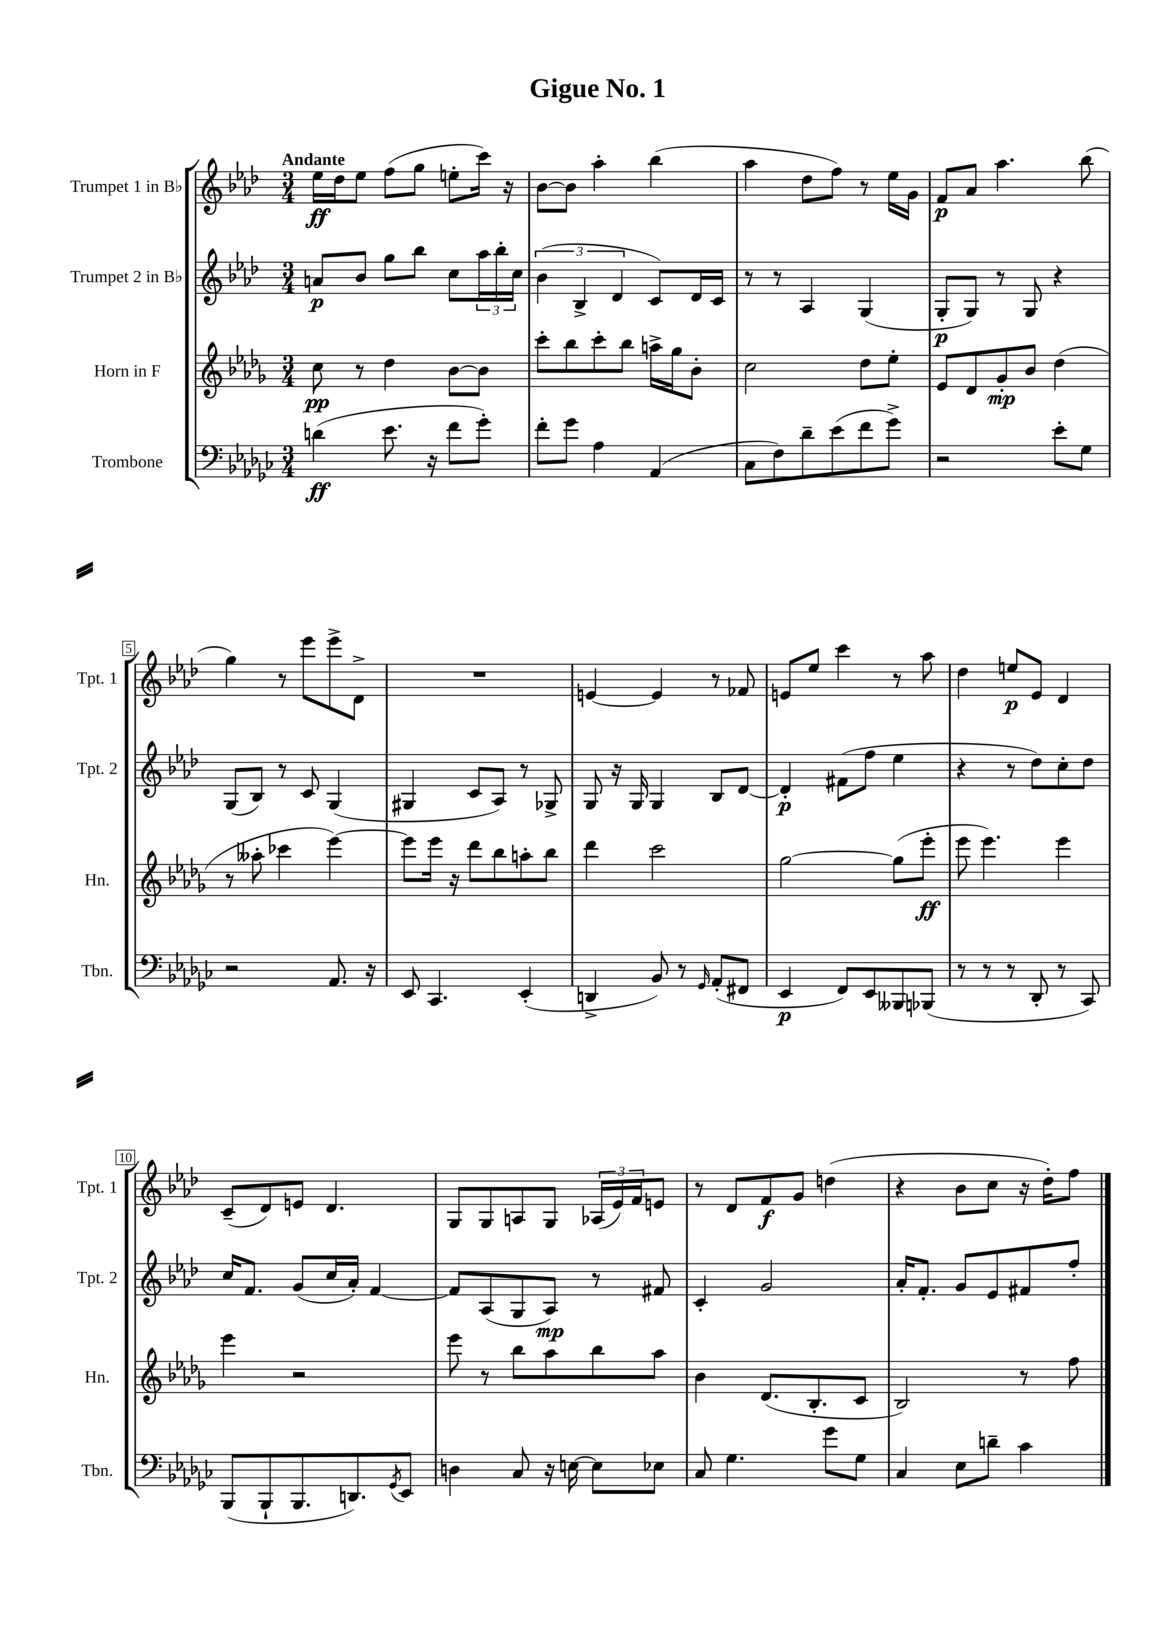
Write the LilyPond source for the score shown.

\header { title = "Gigue No. 1" }
<<
\new StaffGroup <<
\new Staff = "s0" \with { instrumentName = "Trumpet 1 in Bb" shortInstrumentName = "Tpt. 1" } {
    \clef treble \key aes \major \numericTimeSignature \time 3/4 \tempo "Andante"
    ees''16\ff des''16 ees''8 f''8( g''8 e''8-. c'''16) r16 |
    bes'8~ bes'8 aes''4-. bes''4( |
    aes''4 des''8 f''8) r8 ees''16 g'16 |
    f'8\p aes'8 aes''4. bes''8( |
    g''4) r8 ees'''8 ees'''8-> des'8-> |
    R2. |
    e'4~ e'4 r8 fes'8 |
    e'8 ees''8 c'''4 r8 aes''8 |
    des''4 e''8\p ees'8 des'4 |
    c'8--( des'8) e'8 des'4. |
    g8 g8 a8 g8 \tuplet 3/2 { aes16( ees'16) f'16 } e'8 |
    r8 des'8 f'8\f g'8 d''4( |
    r4 bes'8 c''8 r16 des''16-.) f''8 \bar "|." |
}
\new Staff = "s1" \with { instrumentName = "Trumpet 2 in Bb" shortInstrumentName = "Tpt. 2" } {
    \clef treble \key aes \major \numericTimeSignature \time 3/4
    a'8\p bes'8 g''8 bes''8 c''8 \tuplet 3/2 { aes''16 bes''16-. c''16 } |
    \tuplet 3/2 { bes'4( bes4-> des'4 } c'8) des'16 c'16 |
    r8 r8 aes4 g4( |
    g8-.\p g8) r8 g8 r4 |
    g8( bes8) r8 c'8 g4( |
    gis4 c'8 aes8) r8 ges8-> |
    g8 r16 g16 g4 bes8 des'8~ |
    des'4-.\p fis'8( f''8 ees''4 |
    r4 r8 des''8) c''8-. des''8 |
    c''16 f'8. g'8( c''16 aes'16-.) f'4~ |
    f'8 aes8( g8 aes8\mp) r8 fis'8 |
    c'4-. g'2 |
    aes'16-. f'8.-. g'8 ees'8 fis'8 f''8-. \bar "|." |
}
\new Staff = "s2" \with { instrumentName = "Horn in F" shortInstrumentName = "Hn." } {
    \clef treble \key des \major \numericTimeSignature \time 3/4
    c''8\pp r8 des''4 bes'8~ bes'8 |
    c'''8-. bes''8 c'''8-. bes''8 a''16-> ges''16 bes'8-. |
    c''2 des''8 ees''8-. |
    ees'8 des'8 ges'8-.\mp bes'8 des''4( |
    r8 aeses''8-. ces'''4 ees'''4~) |
    ees'''8 ees'''16 r16 des'''8 bes''8 a''8-. bes''8 |
    des'''4 c'''2 |
    ges''2~ ges''8( ees'''8-.\ff |
    ees'''8 ees'''4.) ees'''4 |
    ees'''4 r2 |
    ees'''8 r8 bes''8 aes''8 bes''8 aes''8 |
    bes'4 des'8.( bes8.-. c'8 |
    bes2) r8 f''8 \bar "|." |
}
\new Staff = "s3" \with { instrumentName = "Trombone" shortInstrumentName = "Tbn." } {
    \clef bass \key ges \major \numericTimeSignature \time 3/4
    d'4\ff( ees'8. r16 f'8 ges'8-.) |
    f'8-. ges'8 aes4 aes,4( |
    ces8 f8) des'8-- ees'8( f'8 ges'8->) |
    r2 ees'8-. ges8 |
    r2 aes,8. r16 |
    ees,8 ces,4. ees,4-.( |
    d,4-> bes,8) r8 \grace { ges,16 } aes,8-.( fis,8 |
    ees,4\p f,8) ees,8 beses,,8 bes,,8( |
    r8 r8 r8 des,8-. r8 ces,8) |
    bes,,8( bes,,8-! bes,,8. d,8.) \acciaccatura { ges,8 } ees,8 |
    d4 ces8 r16 e16~ e8 ees8 |
    ces8 ges4. ges'8 ges8 |
    ces4 ees8 d'8-- ces'4 \bar "|." |
}
>>
>>
\layout { \context { \Score \override BarNumber.stencil = #(make-stencil-boxer 0.1 0.3 ly:text-interface::print) } }
